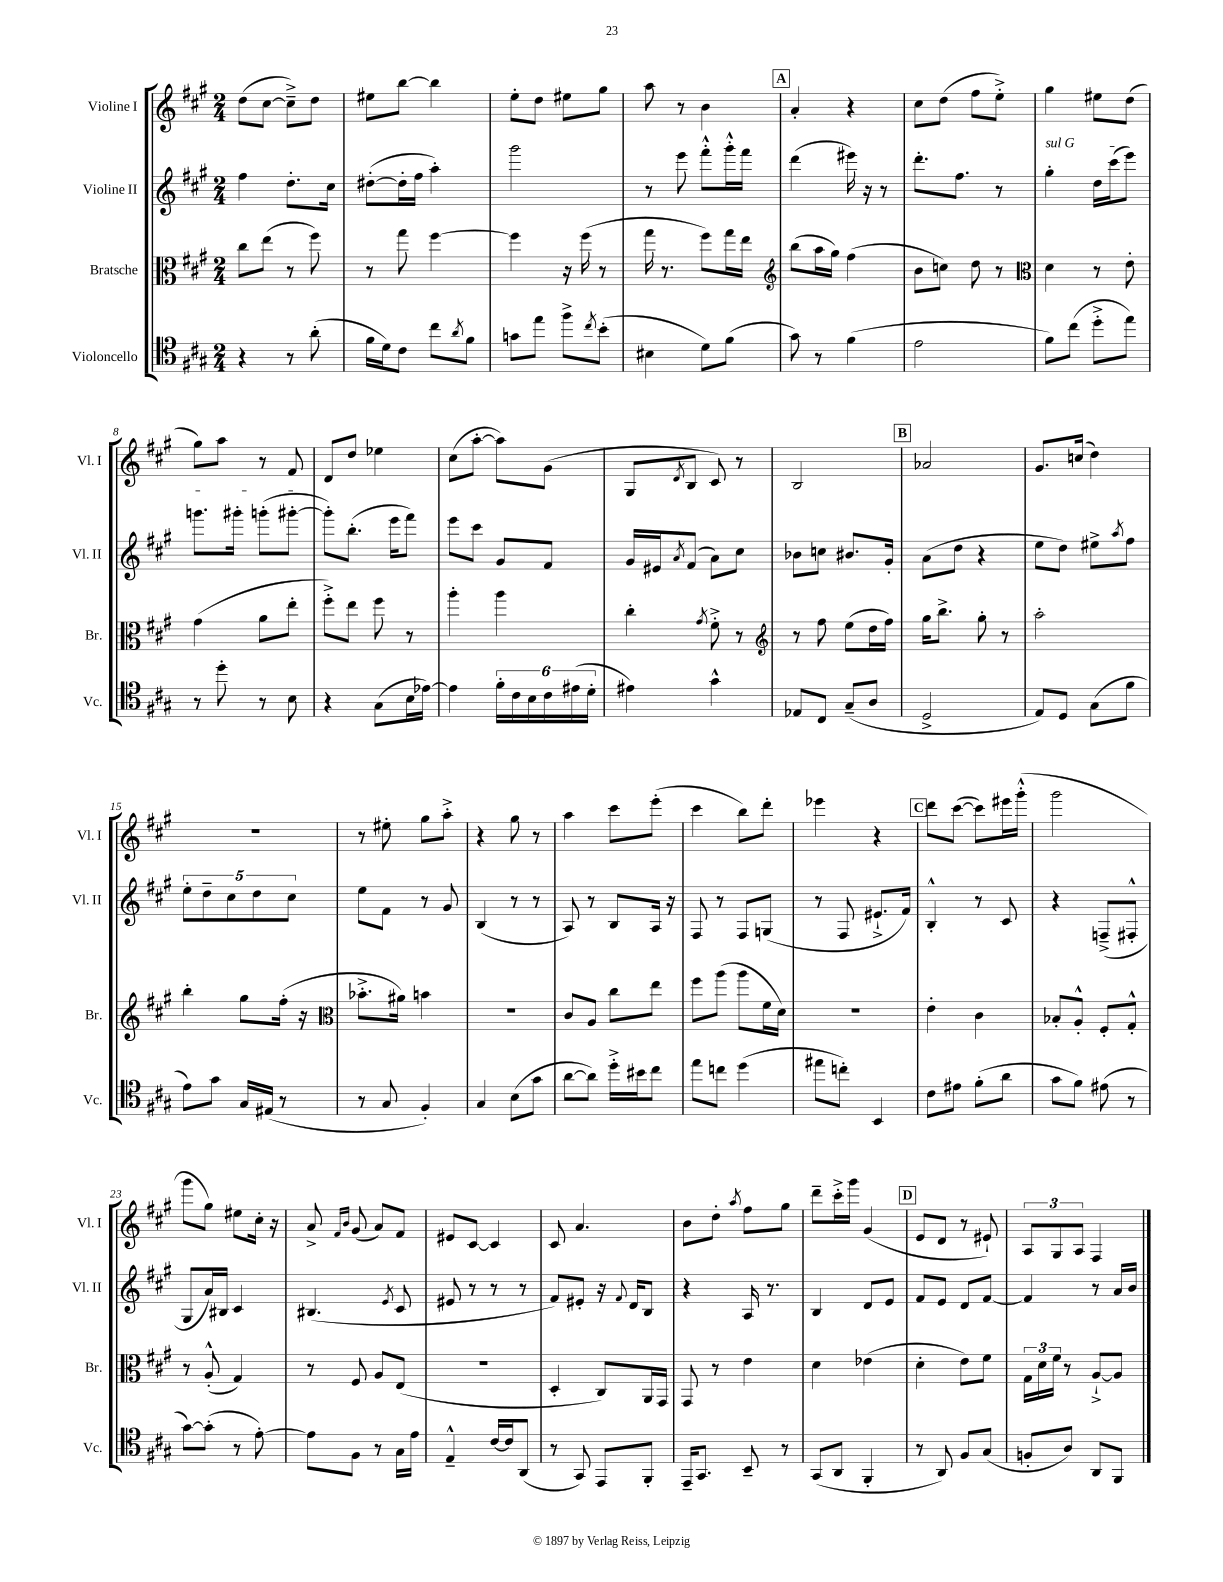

**kern	**kern	**kern	**kern
*part4	*part3	*part2	*part1
*staff4	*staff3	*staff2	*staff1
*I"Violoncello	*I"Bratsche	*I"Violine II	*I"Violine I
*I'Vc.	*I'Br.	*I'Vl. II	*I'Vl. I
*clefC4	*clefC3	*clefG2	*clefG2
*k[f#c#g#]	*k[f#c#g#]	*k[f#c#g#]	*k[f#c#g#]
*M2/4	*M2/4	*M2/4	*M2/4
=1	=1	=1	=1
4r	8cc#\L	4ff#\	(8dd\L
.	(8ee\J	.	[8cc#\J
8r	8r	8.dd'\L	8cc#~^\L])
(8a'\	8ff#\)	.	8dd\J
.	.	16cc#\Jk	.
=2	=2	=2	=2
16f#\LL	8r	([8dd#X'\L	8ee#X\L
16d\J)	.	.	.
8c#\J	8gg#\	16dd#'\L]	[8bb\J
.	.	16ff#\JJ	.
8cc#\L	[4ff#\	4aa'\)	4bb\]
8qa/	.	.	.
8f#\J	.	.	.
=3	=3	=3	=3
8gn\L	4ff#\]	2ggg#\	8ee'\L
8ee\J	.	.	8dd\J
8ff#^\L	16r	.	8ee#X\L
.	(16ff#\	.	.
8qcc#/	.	.	.
(8b'\J	8r	.	8gg#\J
=4	=4	=4	=4
4B#X\	16gg#\	8r	8aa\
.	8.r	.	.
.	.	8eee\	8r
8d\L)	8ff#\L)	8fff#'^^\L	4b\
(8f#\J	16gg#\L	16ggg#'^^\L	.
.	16ee\JJ	16fff#\JJ	.
!!LO:REH:place=s1:t=A
=5	=5	=5	=5
*	*clefG2	*	*
8g#\)	(8bb\L	(4ddd\	4a'/
8r	16aa\L	.	.
.	16gg#\JJ)	.	.
(4f#\	(4ff#\	16eee#X\)	4r
.	.	16r	.
.	.	8r	.
=6	=6	=6	=6
2e\	8b\L	8.ddd'\L	8cc#\L
.	8ccn\J)	.	(8dd\J
.	.	8.ff#\J	.
.	8dd\	.	8ff#\L
.	8r	8r	8ee'^\J)
=7	=7	=7	=7
*	*clefC3	*	*
!	!	!LO:TX:a:i:t=sul G	!
8f#\L)	4d\	4gg#'\	4gg#\
(8cc#\J	.	.	.
8dd'^\L	8r	16dd\LL	8ee#X\L
.	.	(16ccc#\J	.
8ee\J)	8e'\	8eee\J)	(8dd\J
!!LO:LB:g=z
=8	=8	=8	=8
8r	(4g#\	8.gggn\L	8gg#\L)
8dd'\	.	.	8aa\J
.	.	16ggg#X'\Jk	.
8r	8a\L	(8gggn'\L	8r
8B\	8ee'\J	[8ggg#X'\J	8f#/
=9	=9	=9	=9
4r	8ff#'^\L)	8ggg#'\L])	8d/L
.	8ee\J	(8.bb'\J	8dd/J
(8G#\L	8ff#\	.	4ee-X\
.	.	16eee\KL	.
16B\L	8r	8fff#\J)	.
[16e-X\JJ)	.	.	.
=10	=10	=10	=10
4e-\]	4aa'\	8eee\L	(8cc#\L
.	.	8ccc#\J	[8aa'\J
24f#'\LL	4aa\	8g#/L	8aa\L])
24c#\	.	.	.
24B\	.	.	.
24c#\	.	8f#/J	(8g#\J
(24e#X\	.	.	.
24d'\JJ	.	.	.
=11	=11	=11	=11
4e#X\)	4cc#'\	16g#/LL	8G#/L
.	.	16e#X/J	.
.	.	8qa/	8qd/
.	.	(8f#/J	8B/J
.	8qg#/	.	.
4g#^^\	8f#'^\	8a\L)	8c#/)
.	8r	8cc#\J	8r
=12	=12	=12	=12
*	*clefG2	*	*
8E-X/L	8r	8b-X\L	2B/
8C#/J	8ff#\	8ccn\J	.
(8G#~/L	(8ee\L	8.b#X/L	.
8A/J	16dd\L	.	.
.	16ff#\JJ)	16g#'/Jk	.
!!LO:REH:place=s1:t=B
=13	=13	=13	=13
2D^/	16gg#\KL	(8a\L	2a-X/
.	8.bb^\J	.	.
.	.	8dd\J	.
.	8gg#'\	4r	.
.	8r	.	.
=14	=14	=14	=14
8E/L)	2aa'\	8ee\L	8.g#/L
8D/J	.	8dd\J)	.
.	.	.	(16ccn/Jk
(8G#\L	.	8ee#X^\L	4dd\)
.	.	8qaa/	.
8f#\J	.	8ff#\J	.
!!LO:LB:g=z
=15	=15	=15	=15
8e\L)	4bb'\	10ee'\L	2r
.	.	10dd~\	.
8g#\J	.	.	.
.	.	10cc#\	.
16G#/LL	8gg#\L	.	.
.	.	10dd\	.
(16E#X/JJ	.	.	.
8r	(16ff#'\Jk	.	.
.	.	10cc#\J	.
.	16r	.	.
=16	=16	=16	=16
*	*clefC3	*	*
8r	8.b-X'^\L	8ee\L	8r
8G#/	.	8f#\J	8ee#X'\
.	16a#X\Jk)	.	.
4F#'/)	4bn\	8r	8gg#\L
.	.	8g#/	8aa'^\J
=17	=17	=17	=17
4G#/	2r	(4B/	4r
(8B\L	.	8r	8gg#\
8g#\J	.	8r	8r
=18	=18	=18	=18
[8a\L	8c#/L	8A/)	4aa\
8a\J])	8A/J	8r	.
16dd'^\LL	8cc#\L	8B/L	8ccc#\L
16b#X\J	.	.	.
8cc#\J	8ee\J	16A/Jk	(8eee'\J
.	.	16r	.
=19	=19	=19	=19
8ee\L	8ff#\L	8F#/	4ccc#\
8ccn\J	(8aa\J	8r	.
(4dd\	8aa\L	8F#/L	8bb\L)
.	16f#\L	(8Gn/J	8ddd'\J
.	16d\JJ)	.	.
=20	=20	=20	=20
8ee#X\L	2r	8r	4eee-X\
8ccn'\J)	.	8F#/	.
4BB/	.	8.e#X`^/L	4r
.	.	16f#/Jk)	.
!!LO:REH:place=s1:t=C
=21	=21	=21	=21
8c#\L	4e'\	4B'^^/	8ddd\L
8e#X\J	.	.	([8ccc#\J
(8f#'\L	4c#\	8r	8ccc#\L])
8a\J	.	8c#/	16eee#X\L
.	.	.	(16ggg#'^^\JJ
=22	=22	=22	=22
8g#\L	8B-X'/L	4r	2ggg#\
8f#\J)	8A'^^/J	.	.
(8e#X\	8F#'/L	(8Fn~^/L	.
8r	8G#'^^/J	8F#X'^^/J	.
!!LO:LB:g=z
=23	=23	=23	=23
[8g#\L)	8r	8G#/L	8ggg#\L
(8g#'\J]	(8A'^^/	16a/L)	8gg#\J)
.	.	16B#X/JJ	.
8r	4G#/)	4c#/	8ee#X\L
[8e'\)	.	.	16cc#'\Jk
.	.	.	16r
=24	=24	=24	=24
8e\L]	8r	(4.B#X/	8a^/
.	.	.	16qqf#/LL
.	.	.	16qqb/JJ
8F#\J	8F#/	.	(8g#/
8r	8A/L	.	8a/L)
.	.	8qe/	.
16G#\LL	(8E/J	8c#/	8f#/J
16e\JJ	.	.	.
=25	=25	=25	=25
4E~^^/	2r	8e#X/	8e#X/L
.	.	8r	[8c#/J
[16c#/LL	.	8r	4c#/]
16c#/J]	.	.	.
(8AA/J	.	8r	.
=26	=26	=26	=26
8r	4D'/	8f#/L)	8c#/
8GG#/)	.	8e#X'/J	4.a/
8EE/L	8C#/L)	16r	.
.	.	8qqf#/	.
.	.	16d/KL	.
8FF#'/J	16AA/L	8B/J	.
.	16GG#/JJ	.	.
=27	=27	=27	=27
16EE~/KL	8GG#/	4r	8b\L
8.GG#/J	.	.	.
.	8r	.	8dd'\J
.	.	.	8qaa/
8BB~/	4e\	16A/	8ff#\L
.	.	8.r	.
8r	.	.	8gg#\J
=28	=28	=28	=28
(8GG#/L	4d\	4B/	8ddd~\L
8AA/J	.	.	16ccc#'^\L
.	.	.	16ggg#\JJ
4FF#'/	(4e-X\	8d/L	(4g#/
.	.	8e/J	.
!!LO:REH:place=s1:t=D
=29	=29	=29	=29
8r	4d'\	8f#/L	8e/L
8AA/)	.	8e/J	8d/J
8F#/L	8e\L)	8d/L	8r
(8G#/J	8f#\J	[8f#/J	8e#X`/)
=30	=30	=30	=30
8Fn'/L	24G#\LL	4f#/]	12A/L
.	24d\	.	.
.	24f#\JJ	.	12G#/
8A/J)	8r	.	.
.	.	.	12A/J
8AA/L	[8A`^/L	8r	4F#/
8FF#/J	8A/J]	16a/LL	.
.	.	16b/JJ	.
==	==	==	==
*-	*-	*-	*-
